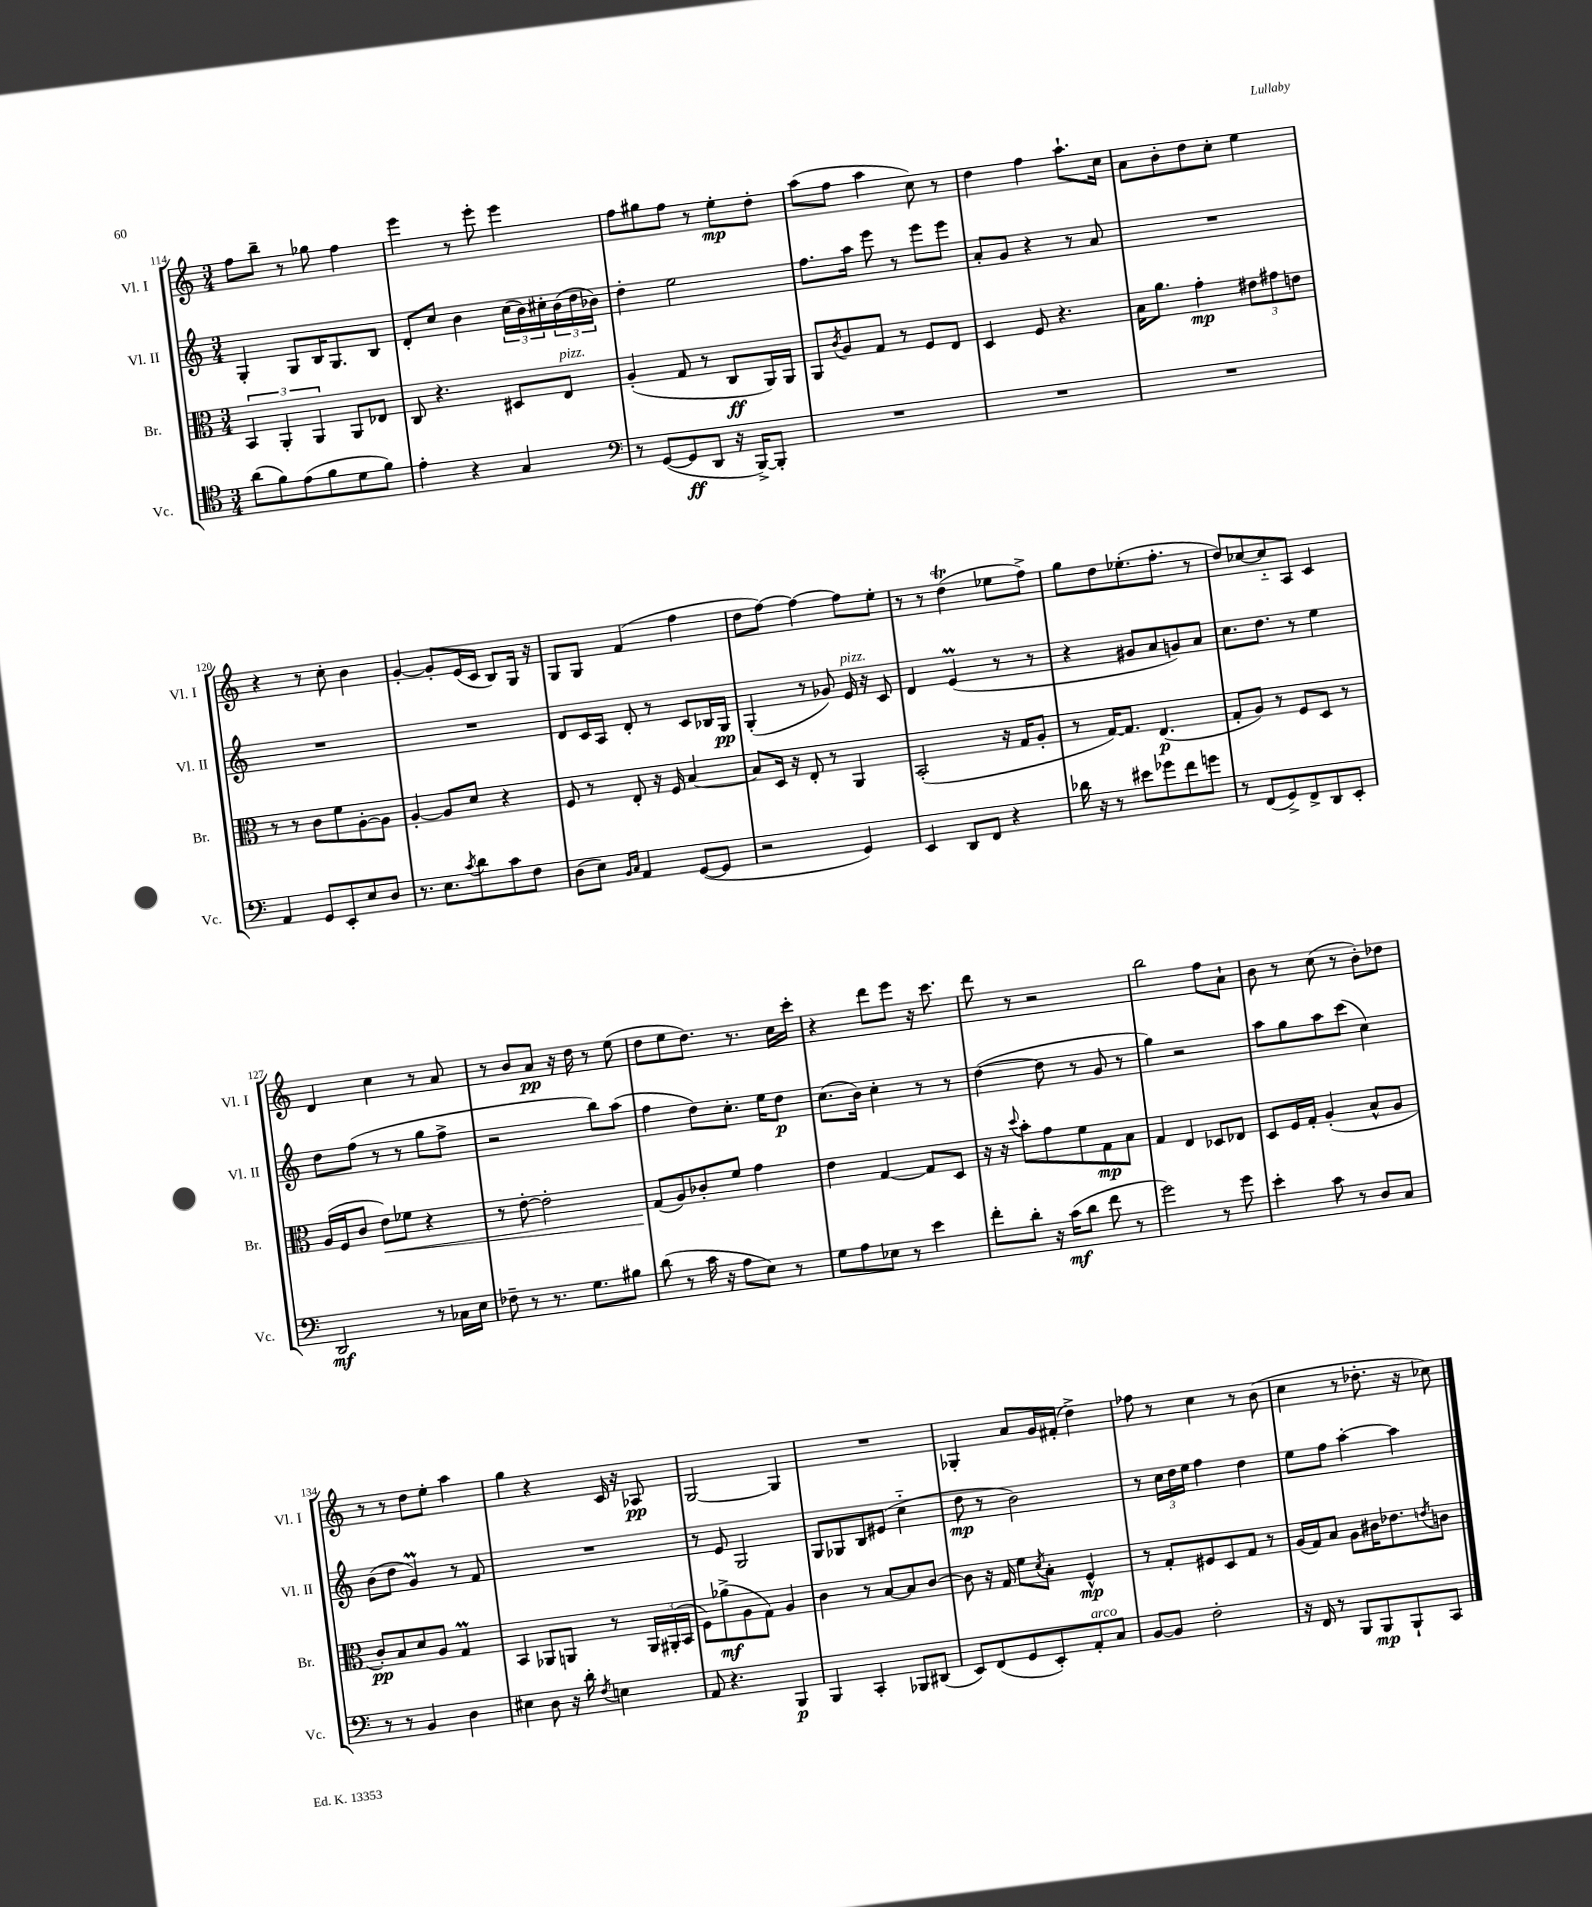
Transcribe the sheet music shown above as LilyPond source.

<<
\new StaffGroup <<
\new Staff = "s0" \with { instrumentName = "Vl. I" shortInstrumentName = "Vl. I" } {
    \clef treble \key c \major \numericTimeSignature \time 3/4
    f''8 b''8-- r8 ges''8 f''4 |
    e'''4 r8 e'''8-. e'''4 |
    f''8 gis''8 f''8 r8 e''8-.\mp d''8-. |
    a''8( f''8 a''4 c''8) r8 |
    d''4 f''4 a''8.-! c''16 |
    a'8 b'8-. d''8 c''8-. e''4 |
    r4 r8 c''8-. b'4 |
    g'4~-. g'8-. e'16( c'16 b8) g16 r16 |
    g8 g8 f'4( f''4 |
    d''8 f''8~) f''4~ f''8 e''8-. |
    r8 r8 d''4\trill( ees''8 f''8->) |
    g''8 d''8 ees''8.-.( f''8.-. r8 |
    d''8) ces''8~ ces''8-_ a8 c'4 |
    d'4 c''4 r8 a'8 |
    r8 b'8 a'8\pp r16 d''16 r8 e''8( |
    d''8 e''8 d''8.) r8. c''16 c'''16-. |
    r4 d'''8 e'''8 r16 c'''8. |
    d'''8 r8 r2 |
    b''2 f''8 a'8-! |
    b'8 r8 c''8( r8 b'8-.) des''8 |
    r8 r8 d''8 e''8-. a''4 |
    g''4 r4 c'16 r16 aes8\pp |
    g2~ g4 |
    R2. |
    ges4-. a'8 g'16 fis'16-.( d''4->) |
    fes''8 r8 c''4 r8 b'8( |
    c''4 r8 des''8.-. r16 ces''8) \bar "|." |
}
\new Staff = "s1" \with { instrumentName = "Vl. II" shortInstrumentName = "Vl. II" } {
    \clef treble \key c \major \numericTimeSignature \time 3/4
    g4-. g8 b16 g8. b8 |
    d'8-. c''8 b'4 \tuplet 3/2 { c''16( b'16) cis''16-. } \tuplet 3/2 { b'16( d''16 bes'16) } |
    d''4-. e''2 |
    f''8. a''16 e'''8 r8 e'''8 e'''8 |
    a'8-. g'8 r4 r8 a'8 |
    R2. |
    R2. |
    R2. |
    d'8 c'16 a16 d'8-. r8 c'8 bes16 g16\pp |
    g4-.( r8 ges'8) e'16^\markup { \italic "pizz." } r16 c'8 |
    d'4 e'4\prall( r8 r8 |
    r4 gis'8 a'8 g'8) a'8 |
    c''8. d''8. r8 e''4 |
    d''8 f''8( r8 r8 g''8 f''8-> |
    r2 b''8) a''8( |
    f''4 d''8) c''8.-. e''16 d''8\p |
    c''8.( b'16) c''4-. r8 r8 |
    d''4~( d''8 r8 g'8 r8 |
    g''4) r2 |
    a''8 g''8 a''8 c'''8( c''4) |
    b'8( d''8 g'4\prall) r8 f'8 |
    R2. |
    r8 e'8 g2 |
    g8 ges8 b8 eis'8( c''4-_ |
    d''8\mp r8 b'2) |
    r8 \tuplet 3/2 { c''16 d''16 e''16 } f''4 d''4 |
    e''8 f''8 a''4~-. a''4 \bar "|." |
}
\new Staff = "s2" \with { instrumentName = "Br." shortInstrumentName = "Br." } {
    \clef alto \key c \major \numericTimeSignature \time 3/4
    \tuplet 3/2 { b,4 a,4-. a,4 } a,8 ees8 |
    c8 r4. dis8 e8^\markup { \italic "pizz." } |
    a4-.( g8 r8 c8\ff a,16) a,16 |
    a,8 \acciaccatura { c'8 } a8 g8 r8 f8 e8 |
    d4 f8 r4. |
    b16 a'8. g'4-.\mp \tuplet 3/2 { eis'8 gis'8 e'8 } |
    r8 r8 c'8 f'8 a8~-. a8 |
    a4~-. a8 d'8 r4 |
    f8 r8 e8-. r16 f16 b4~ |
    b8 d16 r16 e8-. r8 a,4 |
    b,2-.( r16 g16 a8-. |
    r8 g16~) g8. e4.\p( |
    g8-. a8) r8 f8 d8 r8 |
    a16( f16 c'8 e'8\<) fes'8 r4 |
    r8 e'8~-. e'2-. |
    g8\!( a8) ces'8-. f'8 g'4 |
    e'4 g4~ g8 d8 |
    r16 r16 \appoggiatura { d''8 } b'8-. g'8 f'8 g8\mp b8 |
    g4 e4 des8 ees8 |
    d8 f16 g16-. a4-.( b8-^ a8 |
    c'8-.\pp) b8 d'8 a8 g4\prall |
    b,4 aes,8 a,8 r8 \tuplet 3/2 { a,16 ais,16-.( b,16 } |
    f8) aes'8->\mf( a8 g8) a4 |
    c'4 r8 b8~ b8 c'8~ |
    c'8 r16 g16 f'8 \acciaccatura { d'8 } b8-. f4-^\mp |
    r8 g8-. fis8 d8 g8 r8 |
    a16( g16) b8 a8 cis'16 ees'8. \acciaccatura { e'8 } c'8 \bar "|." |
}
\new Staff = "s3" \with { instrumentName = "Vc." shortInstrumentName = "Vc." } {
    \clef tenor \key c \major \numericTimeSignature \time 3/4
    a'8( f'8) e'8( f'8 d'8 f'8) |
    e'4-. r4 g4 |
    \clef bass r8 g,8~( g,8\ff d,8 r16 b,,16~->) b,,8-. |
    R2. |
    R2. |
    R2. |
    a,4 g,8 e,8-. e8 d8 |
    r8. e8. \acciaccatura { c'8 } d'8 c'8 f8 |
    d8( e8) \grace { b,16 c16 } a,4 g,8~( g,8 |
    r2 g,4) |
    e,4 d,8 f,8 r4 |
    des'16 r16 r8 eis'8 ges'8 f'8 g'8 |
    r8 f,8( g,8->) f,8-> d,8 e,8-. |
    d,2\mf r8 ces16 e16 |
    fes8-- r8 r8. g8. bis8 |
    d'8( r8 c'16 r16 a8 e8) r8 |
    g8 a8 ees8 r8 e'4 |
    f'8-. d'8-. r16 c'16\mf( d'8 f'8 r8 |
    g'2) r8 g'8 |
    e'4-. c'8 r8 d8 c8 |
    r8 r8 b,4 d4 |
    eis4 d8 r16 d'16-. \acciaccatura { f8 } e4 |
    a,8 r4. b,,4\p |
    b,,4 c,4-. bes,,8 dis,8( |
    e,8) f,8( g,8 e,8-.) a,8-.^\markup { \italic "arco" } c8 |
    b,8~ b,8 f2-. |
    r16 f,16 r8 b,,8 b,,8\mp b,,8-! c,8 \bar "|." |
}
>>
>>
\layout { \context { \Score currentBarNumber = #114 } }
